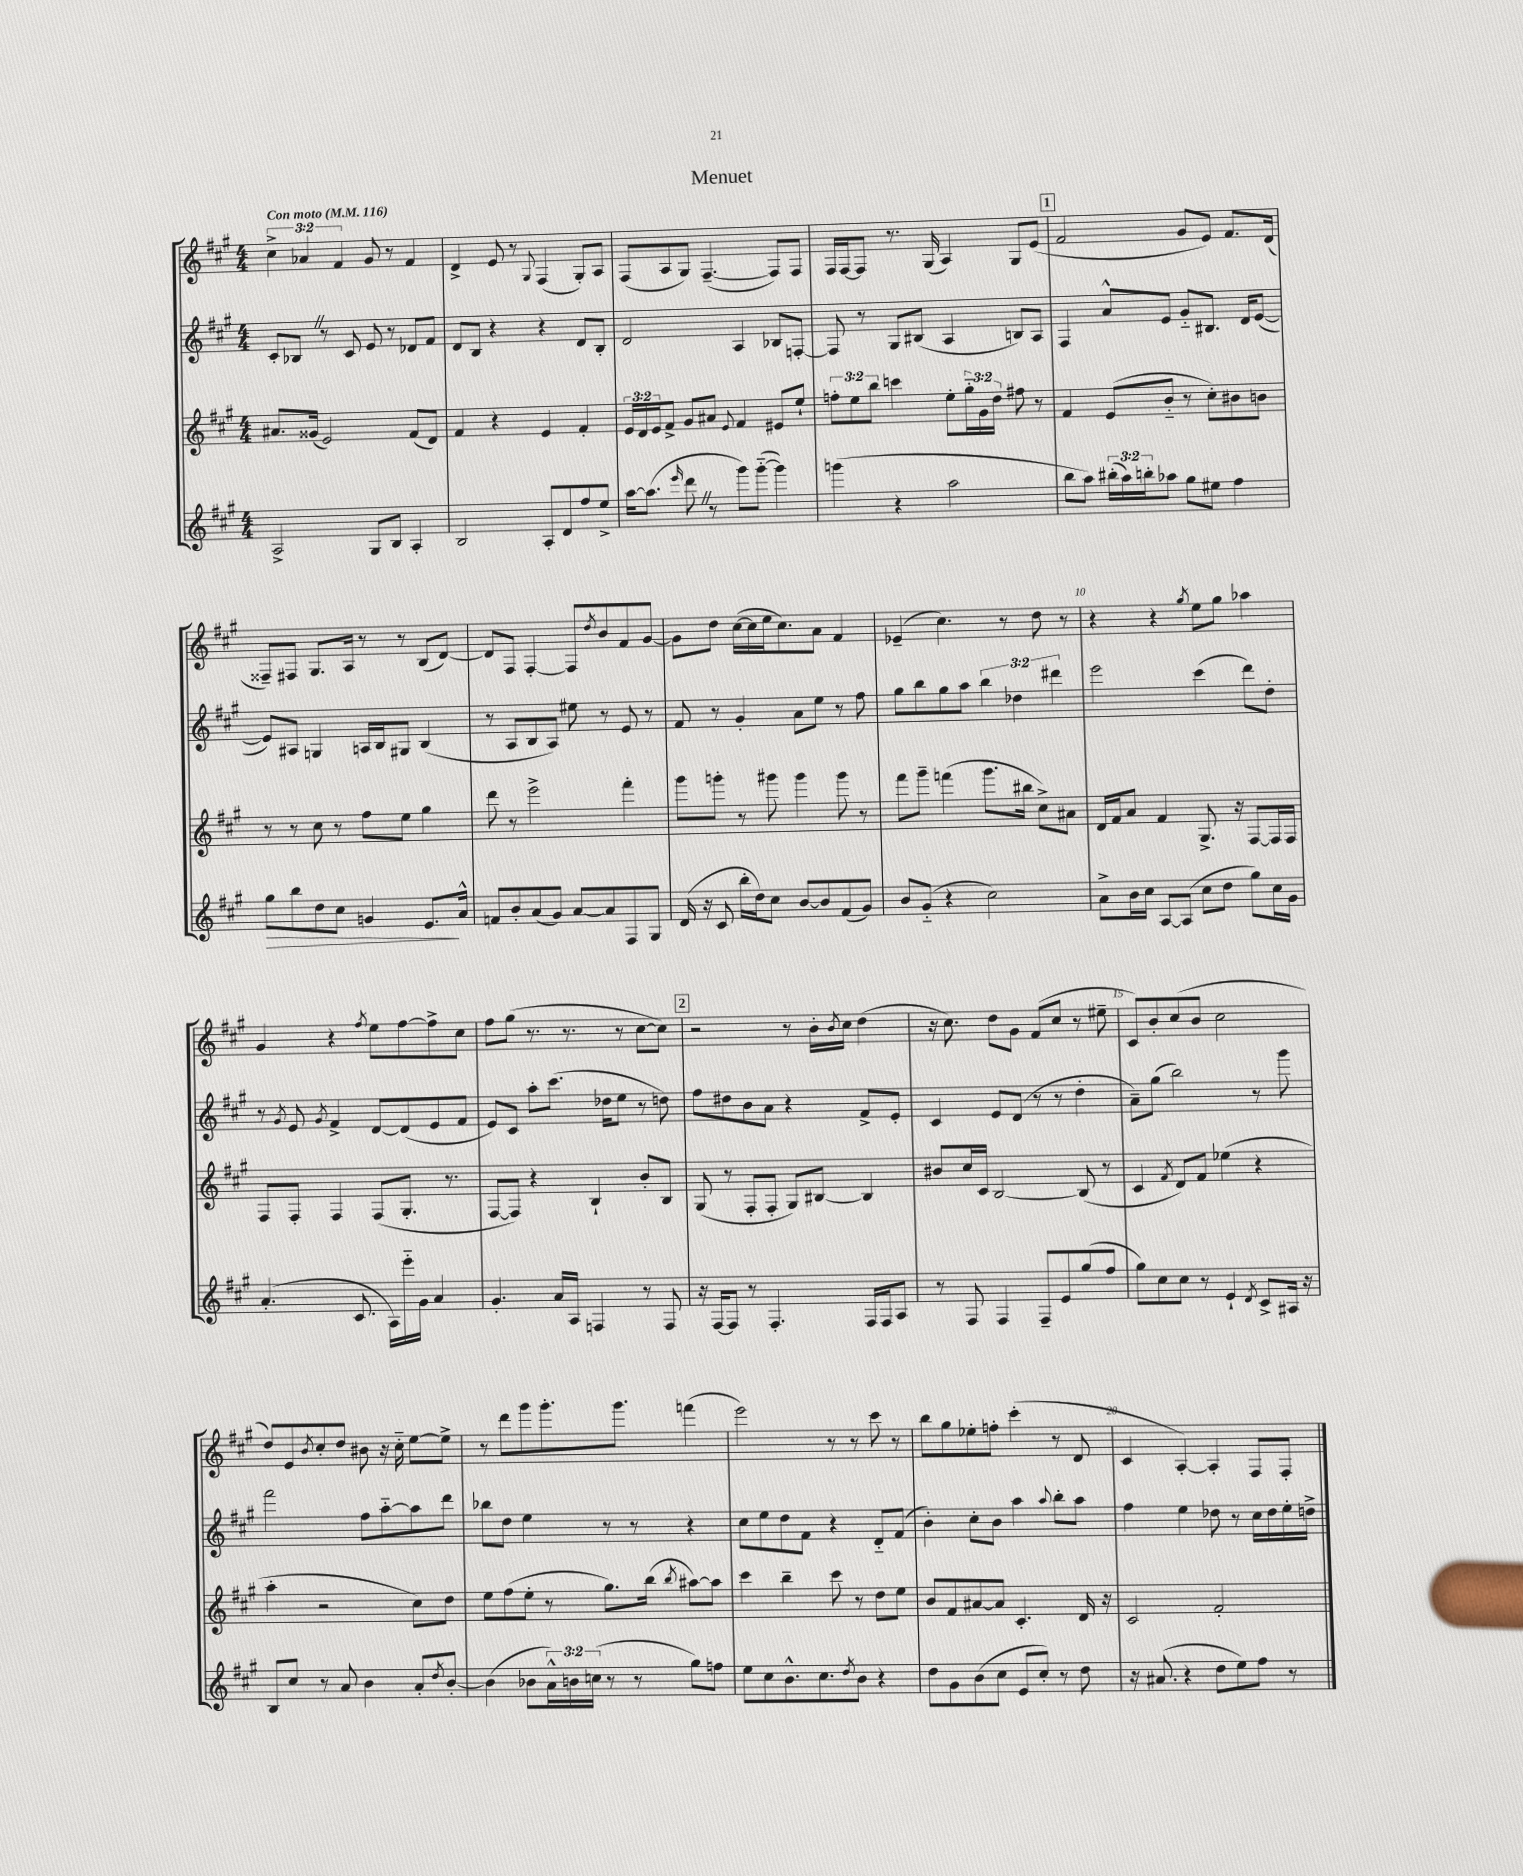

**kern	**kern	**kern	**kern
*staff4	*staff3	*staff2	*staff1
*clefG2	*clefG2	*clefG2	*clefG2
*k[f#c#g#]	*k[f#c#g#]	*k[f#c#g#]	*k[f#c#g#]
*M4/4	*M4/4	*M4/4	*M4/4
*MM116	*MM116	*MM116	*MM116
2A^/	8.a#/L	8c#'/L	6cc#^\
.	.	8B-/J	.
.	.	.	6a-/
.	(16g##/Jk	.	.
.	2e/)	8r	.
.	.	.	6f#/
.	.	8c#/	.
8G#/L	.	8e/	8g#/
8B/J	.	8r	8r
4A'/	(8f#/L	8d-/L	4f#/
.	8d/J)	8f#/J	.
=	=	=	=
2B/	4f#/	8d/L	4d^/
.	.	8B/J	.
.	4r	4r	8e/
.	.	.	8r
.	.	.	8qqG#/
8A'/L	4e/	4r	(4F#/
8d/	.	.	.
8ff#/	4f#'/	8d/L	8G#'/L)
8ee^/J	.	8B'/J	8A/J
=	=	=	=
[16aa\LK	24e/LL	2d/	(8F#/L
.	24d/	.	.
(8.aa\]J	.	.	.
.	24e/J	.	.
.	8f#^/J	.	8A/
16qqeee/	.	.	.
8ddd\	8g#/L	.	8G#/J)
8r	8a#/J	.	([4.F#~/
.	8qqe/	.	.
8ggg#\L)	4f#/	4A/	.
([8ggg#'~\J	.	.	.
4ggg#\])	8e#/L	8B-/L	8F#/]L)
.	8ee`/J	[8F'/J	8F#/J
=	=	=	=
(4ggg\	12ff'\L	8F/]	16F#/LL
.	.	.	[16F#/J
.	12ee\	.	.
.	.	8r	8F#/]J
.	12bb\J	.	.
4r	4ccc\	8G#/L	8.r
.	.	(8B#/J	.
.	.	.	(16G#/
2aa\	8ee'\L	4A/	4A/)
.	24gg#'~\L	.	.
.	24g#\	.	.
.	24dd\JJ	.	.
.	8ff#\	8B/L)	8G#/L
.	8r	8A/J	(8e/J
=	=	=	=
8bb\L	4f#/	4F#/	2f#/
8aa\J)	.	.	.
(24bb#'\LL	(8e/L	8a^^/L	.
24aa\)	.	.	.
24bb'\J	.	.	.
8aa-\J	8b'~/J	8e/J	.
8gg#\L	8r	8g#'~/L	8g#/L
8ee#\J	8cc#'\L)	8.B#/J	8e/J)
4ff#\	8b#\	.	8.f#/L
.	.	16d/LK	.
.	8b\J	([8e/J	.
.	.	.	(16d/Jk
=	=	=	=
8gg#\L	8r	8e/]L)	8F##~/L)
8bb\	8r	8A#/J	8F#/J
8dd\	8cc#\	4G/	8.G#/L
8cc#\J	8r	.	.
.	.	.	16A/Jk
4g/	8ff#\L	16A/LL	8r
.	.	16B/J	.
.	8ee\J	8G#/J	8r
8.e/L	4gg#\	(4B/	(8B/L
.	.	.	[8d/J)
16a^^/Jk	.	.	.
=	=	=	=
8f/L	8ddd\	8r	8d/]L
8b'/	8r	8A/L	8F#/J
(8a/	2eee^\	8B/	[4F#'/
8g#/J)	.	8A/J)	.
[8a/L	.	8ee#\	8F#/]L
.	.	.	8qdd/
8a/]	.	8r	8b/
8F#/	4fff#'\	8e/	8f#/
8G#/J	.	8r	[8g#/J
=	=	=	=
(16d/	8ggg#\L	8f#/	8g#\]L
16r	.	.	.
8c#/	8ggg'\J	8r	8dd\J
16bb'\LL	8r	4g#'/	([16cc#\LL
16dd\J)	.	.	16cc#\]
8cc#\J	8ggg#\	.	16ee\J
.	.	.	8.cc#\)
[8b/L	4ggg#\	8a\L	.
8b/]	.	8ee\J	8a\J
(8f#/	8ggg#\	8r	4f#/
8g#/J)	8r	8ff#\	.
=	=	=	=
8b/L	8fff#\L	8gg#\L	(4e-~/
(8g#'~/J	8ggg#~\J	8bb\	.
4r	(4fff\	8gg#\	4.cc#\)
.	.	8aa\J	.
2cc#\)	8.ggg#\L	6bb\	.
.	.	.	8r
.	.	6dd-\	.
.	16bb#\Jk	.	.
.	8cc#^\L)	.	8dd\
.	.	6ddd#\	.
.	8a#\J	.	8r
=	=	=	=
8a^\L	16d/LL	2eee\	4r
.	16f#/J	.	.
16b\L	8a/J	.	.
16cc#\JJ	.	.	.
[8A/L	4f#/	.	4r
(8A/]J	.	.	.
.	.	.	8qgg#/
8cc#\L	8.G#^/	(4ccc#\	8ee\L
8dd\J	.	.	8gg#\J
.	16r	.	.
8gg#\L)	[8F#/L	8ddd\L)	4aa-\
16cc#\L	16F#/]L	8dd'\J	.
16g#\JJ	16F#/JJ	.	.
=	=	=	=
(4.a'/	8F#/L	8r	4g#/
.	.	8qg#/	.
.	8F#'/J	8e/	.
.	.	8qg#/	.
.	4F#/	4f#^/	4r
8.c#/	.	.	.
.	.	.	8qff#/
.	(8F#/L	[8d/L	8ee\L
16A\LL)	.	.	.
16eee'~\	8.G#'/J	(8d/]	[8ff#\
16g#\JJ	.	.	.
4a/	.	8e/	8ff#^\]
.	8.r	.	.
.	.	8f#/J	8cc#\J
=	=	=	=
4.g#'/	[8F#/L	8e/L)	8ff#\L
.	8F#/]J)	8c#/J	(8gg#\J
.	4r	8aa'\L	8.r
16a/LL	.	(8.ccc#\J	.
16A/JJ	.	.	8.r
4F/	4B`/	.	.
.	.	16dd-\LK	.
.	.	8ee\J	8r
8r	8b'/L	8r	[8cc#\L
8F/	8B/J	8dd\)	8cc#\]J)
=	=	=	=
16r	(8G#/	8ff#\L	2r
[16F#/LK	.	.	.
8F#/]J	8r	8dd#\	.
8r	8F#'/L	8b\	.
4.F#'/	8F#'/J	8a\J	.
.	8G#/L)	4r	8r
.	[8B#/J	.	16b'\LL
.	.	.	8qb/
.	.	.	16cc#\JJ
16F#/LL	4B#/]	8f#^/L	(4dd\
16F#/J	.	.	.
8A/J	.	8e'/J	.
=	=	=	=
8r	8b#/L	4c#/	16r
.	.	.	8.cc#\)
8F#/	16cc#/L	.	.
.	16c#/JJ	.	.
4F#/	[2B/	8e/L	8dd\L
.	.	(8d/J	8g#\J
8F#~/L	.	8r	(8f#/L
8e/	.	8r	8cc#/J
(8gg#/	(8B/]	4dd'\	8r
8ff#/J	8r	.	8ee#~\
=	=	=	=
8gg#\L)	4c#/	8a~\L)	8c#/L)
8cc#\	.	(8gg#\J	8b'/
.	8qf#/	.	.
8cc#\J	8d/L)	2bb\)	(8cc#/
8r	8f#/J	.	8b/J
4e`/	(4ee-\	.	2cc#\
8qd/	.	.	.
8c#^/L	4r	8r	.
16A#/Jk	.	8ggg#\	.
16r	.	.	.
=	=	=	=
8B/L	4aa'\	2fff#\	8dd/L)
8cc#/J	.	.	8e/
.	.	.	8qb/
8r	2r	.	8cc#'/
8a/	.	.	8dd/J
4b\	.	8ff#\L	8b#\
.	.	[8aa'~\	16r
.	.	.	16cc#'~\
8a'/L	8cc#\L)	8aa\]	[8ee\L
8qdd/	.	.	.
[8b'/J	8dd\J	8ddd\J	8ee^\]J
=	=	=	=
(4b\]	8ee\L	8bb-\L	8r
.	(8ff#\	8dd\J	8ddd\L
8b-\L	8ee'\J	4ee\	8ggg#\
24a^^\L)	8r	.	8.ggg#'\
24b\	.	.	.
(24cc\JJ	.	.	.
8r	8.gg#\L)	8r	.
.	.	.	8.ggg#\J
8r	.	8r	.
.	(16bb\Jk	.	.
.	8qbb/	.	.
8gg#\L)	[8aa#\L)	4r	(4fff\
8ff\J	8aa#\]J	.	.
=	=	=	=
8ee\L	4ccc#\	8cc#\L	2eee\)
8cc#\	.	8ee\	.
8.b^^\	4bb~\	8dd\	.
.	.	8f#\J	.
8.cc#\	.	.	.
.	8ccc#\	4r	8r
8qdd/	.	.	.
8b\J	8r	.	8r
4r	8dd\L	8d'~/L	8ccc#\
.	8ee\J	(8f#/J	8r
=	=	=	=
8dd\L	8b/L	4b'\)	8bb\L
8g#\	8f#/	.	8gg#\
(8b\	[8a#/	8cc#'\L	8ee-'\
8cc#\J	8a#/]J	8b\J	8ff'\J
8e/L	4.c#'/	4aa\	(4ccc#'\
8cc#'/J)	.	.	.
.	.	8qqaa/	.
8r	.	8bb'\L	8r
8dd\	16d/	8aa\J	8d/
.	16r	.	.
=	=	=	=
16r	2c#/	4ff#\	4c#/
(8.a#/	.	.	.
4r	.	4ee\	[4A'/)
8dd\L	2f#'/	8dd-\	4A'/]
8ee\)	.	8r	.
8ff#\J	.	16cc#\LL	8F#/L
.	.	16dd-\	.
8r	.	16ee'\	8F#'/J
.	.	16dd^\JJ	.
==	==	==	==
*-	*-	*-	*-
